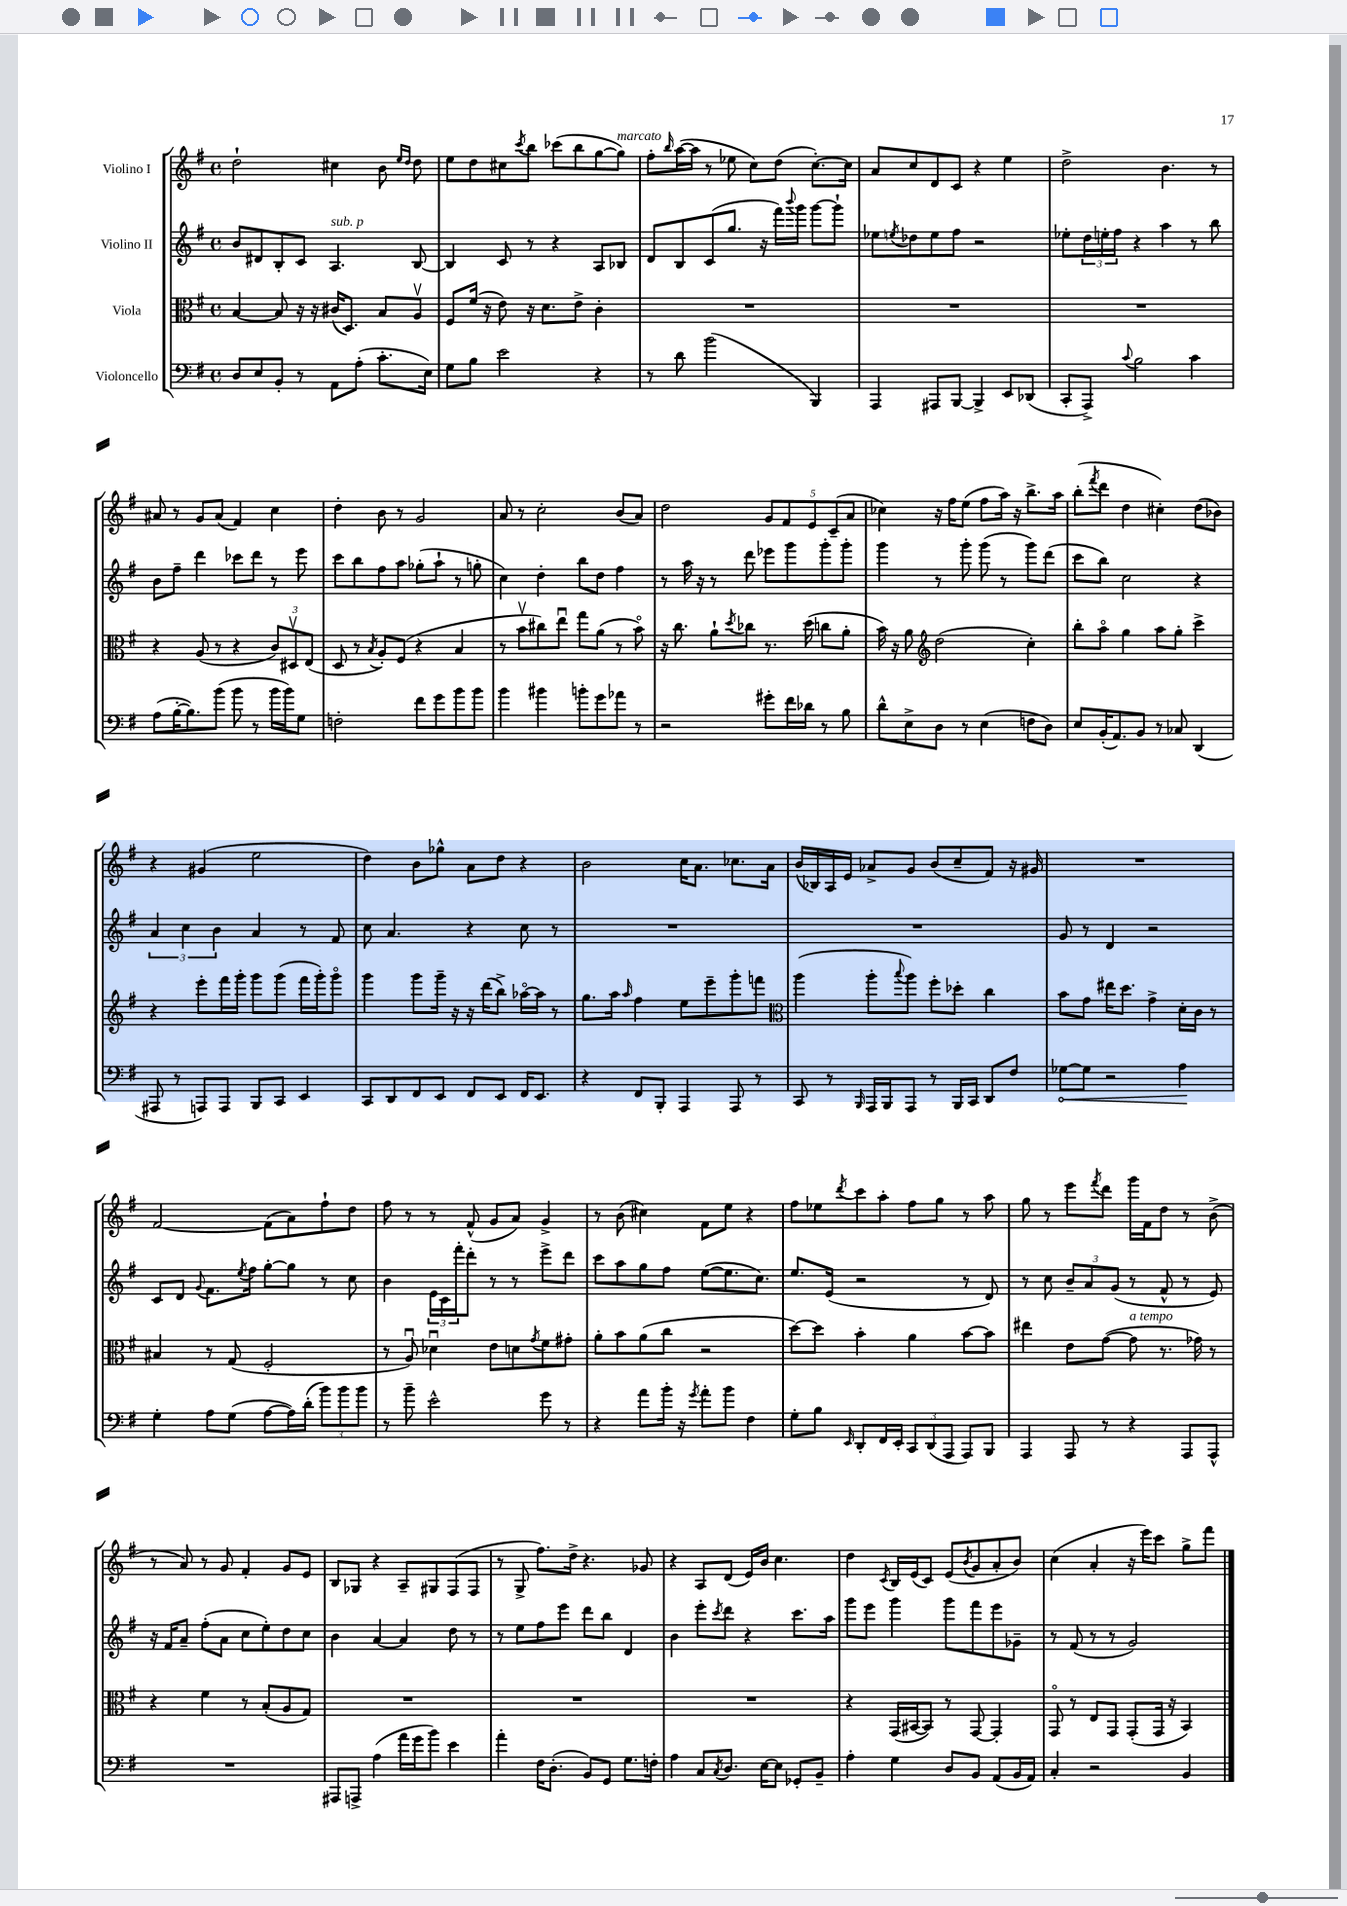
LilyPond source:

<<
\new StaffGroup <<
\new Staff = "s0" \with { instrumentName = "Violino I" } {
    \clef treble \key g \major \defaultTimeSignature \time 4/4
    d''2-! cis''4 b'8 \grace { e''16 d''16 } d''8 |
    e''8 d''8 cis''8 \acciaccatura { c'''8 } b''8 ces'''8( b''8 g''8~ g''8^\markup { \italic "marcato" }) |
    fis''8-. \grace { b''16 } a''16~( a''16 r8 ees''8 c''8) d''8( c''8.~-.) c''16 |
    a'8 c''8 d'8 c'8 r4 e''4 |
    d''2-> b'4. r8 |
    ais'8 r8 g'8 ais'8( fis'4) c''4 |
    d''4-. b'8 r8 g'2 |
    a'8 r8 c''2-. b'8( a'8) |
    d''2 \tuplet 5/4 { g'8 fis'8 e'8 c'8--( a'8 } |
    ces''4) r16 fis''16 e''8( fis''8 a''16) r16 b''8.-> a''16 |
    b''8-.( \acciaccatura { fis'''8 } d'''8 d''4 cis''4-.) d''8( bes'8) |
    r4 gis'4( e''2 |
    d''4) b'8 ges''8-^ a'8 d''8 r4 |
    b'2 c''16 a'8. ces''8. a'16 |
    b'16( bes16) a16 e'16 aes'8-> g'8 b'8( c''8-- fis'8) r16 gis'16 |
    R1 |
    fis'2~ fis'8( a'8) fis''8-! d''8 |
    fis''8 r8 r8 fis'8-^( g'8 a'8) g'4-> |
    r8 b'8( cis''4) fis'8 e''8 r4 |
    fis''8 ees''8 \acciaccatura { d'''8 } c'''8 a''8-. fis''8 g''8 r8 a''8 |
    g''8 r8 e'''8 \acciaccatura { fis'''8 } d'''8 g'''16 fis'16 d''8 r8 b'8->( |
    r8 a'8) r8 g'8 fis'4-. g'8 e'8 |
    b8 ges8 r4 a8-- gis8 fis8( fis8 |
    r8 g8-> fis''8.) d''16-> r4. ges'8 |
    r4 a8 d'8( e'16) b'16 c''4. |
    d''4 \acciaccatura { c'8 } b16 e'16( c'8) e'8( \acciaccatura { b'8 } g'8 a'8-. b'8) |
    c''4( a'4-. r16 e'''16) c'''8 g''8-> fis'''8 \bar "|." |
}
\new Staff = "s1" \with { instrumentName = "Violino II" } {
    \clef treble \key g \major \defaultTimeSignature \time 4/4
    b'8 dis'8 b8-. c'8 a4.^\markup { \italic "sub. p" } b8~ |
    b4 c'8 r8 r4 a8 bes8 |
    d'8 b8 c'8( g''8. r16 fis'''16) \appoggiatura { b'''8 } g'''16 g'''8~ g'''8-! |
    ees''8 \acciaccatura { e''8 } des''8 e''8 fis''8 r2 |
    ees''8-. \tuplet 3/2 { d''16 e''16-. fis''16 } r4 a''4 r8 b''8 |
    b'8 fis''8-- d'''4 ces'''8 d'''8 r8 e'''8 |
    c'''8 b''8 fis''8 a''8 ges''8-.( a''8-! r8 g''8-. |
    c''4) d''4-. b''8 d''8 fis''4 |
    r8 a''16 r16 r8 d'''8 ees'''8 g'''8 g'''8-. g'''8-. |
    g'''4 r8 g'''8-. g'''8( r8 g'''8) d'''8( |
    c'''8 b''8) c''2 r4 |
    \tuplet 3/2 { a'4 c''4 b'4 } a'4 r8 fis'8 |
    c''8 a'4. r4 c''8 r8 |
    R1 |
    R1 |
    g'8 r8 d'4 r2 |
    c'8 d'8 \appoggiatura { g'8 } fis'8. \acciaccatura { e''8 } fis''16 g''8~-. g''8 r8 c''8 |
    b'4 \tuplet 3/2 { e'16 c'16 fis'''16-. } d'''8-. r8 r8 e'''8-> d'''8 |
    c'''8 a''8 g''8 fis''8 e''8~( e''8. c''8.) |
    e''8. e'16( r2 r8 d'8) |
    r8 c''8 \tuplet 3/2 { b'8-- a'8 g'8( } r8 fis'8-^ r8 e'8) |
    r16 fis'16 a'8-- fis''8-.( a'8 c''8 e''8-.) d''8 c''8 |
    b'4 a'4~ a'4 d''8 r8 |
    r8 e''8 fis''8 e'''8 d'''8 b''8 d'4 |
    b'4 e'''8-. \acciaccatura { c'''8 } d'''8 r4 c'''8. a''16 |
    g'''8 e'''8 g'''4 g'''8 fis'''8 e'''8 ges'8-- |
    r8 fis'8( r8 r8 g'2) \bar "|." |
}
\new Staff = "s2" \with { instrumentName = "Viola" } {
    \clef alto \key g \major \defaultTimeSignature \time 4/4
    b4~ b8 r16 r16 cis'16( d8.) b8 a8\upbow |
    fis8 fis'16( r16 e'8) r16 d'8. e'8-> c'4-. |
    R1 |
    R1 |
    R1 |
    r4 a8( r8 r4 \tuplet 3/2 { c'8) dis8\upbow e8( } |
    d8 r8 \acciaccatura { b8 } a8-.) fis8( r4 b4 |
    r8 b'8\upbow cis''8) e''8\downbow g''8 a'8( r8 b'8\flageolet) |
    r16 c''8. a'8-! \acciaccatura { d''8 } ces''8 r8. d''16( c''8 a'8-. |
    b'16) r16 a'8 \clef treble d''2( c''4-.) |
    b''8-. a''8\flageolet g''4 a''8 g''8-. c'''4-> |
    r4 e'''8-. fis'''16 g'''16-. g'''8 g'''8( fis'''16 g'''16-.) g'''8\flageolet |
    g'''4 g'''8 g'''16-- r16 r16 d'''16( b''8->) aes''16~\flageolet aes''16 r8 |
    g''8. a''16 \grace { a''16 } fis''4 e''8 e'''8-- g'''8-. f'''8 |
    \clef alto a''4( a''8-. \appoggiatura { b''8 } a''8) fis''8-. des''8-. c''4 |
    b'8 g'8 eis''16 d''8. g'4-> d'16-. c'16 r8 |
    bis4 r8 g8( fis2-. |
    r8 a8\downbow) des'4\downbow e'8 d'8 \acciaccatura { g'8 } fis'8 gis'8-. |
    a'8-. b'8 a'8( c''8 r2 |
    d''8~) d''8 b'4-. a'4 b'8~ b'8 |
    eis''4 e'8 g'8~( g'8^\markup { \italic "a tempo" } r8. ges'16) r8 |
    r4 fis'4 r8 b8-.( a8 g8) |
    R1 |
    R1 |
    R1 |
    r4 g,16( bis,16~ bis,8) r8 g,8~ g,4-. |
    g,8\flageolet r8 e8 g,8 g,8-.( g,16 r16 b,4) \bar "|." |
}
\new Staff = "s3" \with { instrumentName = "Violoncello" } {
    \clef bass \key g \major \defaultTimeSignature \time 4/4
    d8 e8 b,8-. r8 a,8 a8-.( c'8.-. e16) |
    g8 b8 e'2 r4 |
    r8 d'8 b'2( b,,4) |
    a,,4 ais,,8 b,,8~ b,,4-> e,8 des,8( |
    c,8-. a,,8->) \appoggiatura { c'8 } b2 c'4 |
    a8( b16~-. b8.) b'8( b'8 r8 b'16 b'16) g8 |
    f2-. fis'8 g'8 b'8 b'8 |
    b'4 bis'4 b'8-. g'8 aes'8 r8 |
    r2 gis'8-. fis'16 des'16 r8 b8 |
    d'8-^ e8-> d8 r8 e4( f8 d8) |
    e8 b,16-.( a,8.) b,8 r8 ces8 d,4( |
    ais,,8 r8 a,,8) a,,8 b,,8 c,8 e,4 |
    c,8 d,8 fis,8 e,8 fis,8 e,8 fis,16 e,8. |
    r4 fis,8 b,,8-. a,,4 a,,8 r8 |
    c,8 r8 \grace { b,,16 } a,,16 b,,16 a,,8 r8 b,,16 c,16 d,8 fis8 |
    \once \override Hairpin.circled-tip = ##t ges8~\< ges8 r2 a4\! |
    g4-. a8 g8( a8~ a16) d'16-.( \tuplet 3/2 { b'8) b'8 b'8 } |
    r8 b'8-- e'2-^ g'8 r8 |
    r4 a'8 b'16-. r16 \acciaccatura { g'8 } a'8-. b'8 fis4 |
    g8-. b8 \grace { e,16 } d,8-. fis,16 e,16-. \tuplet 3/2 { c,8 d,8( a,,8 } a,,8) b,,8 |
    a,,4 a,,8 r8 r4 a,,8 a,,8-^ |
    R1 |
    ais,,8 a,,8-> a4( a'16 g'16 b'8) e'4 |
    a'4-. fis16 d8.-.( b,8) g,8 g8. f16-. |
    a4 c8 \acciaccatura { c8 } d8. e16~ e8 ges,8-. b,8-- |
    a4-. g4 d8 b,8 a,8( b,16 a,16) |
    c4-. r2 b,4 \bar "|." |
}
>>
>>
\layout { \context { \Score \remove "Bar_number_engraver" } }
